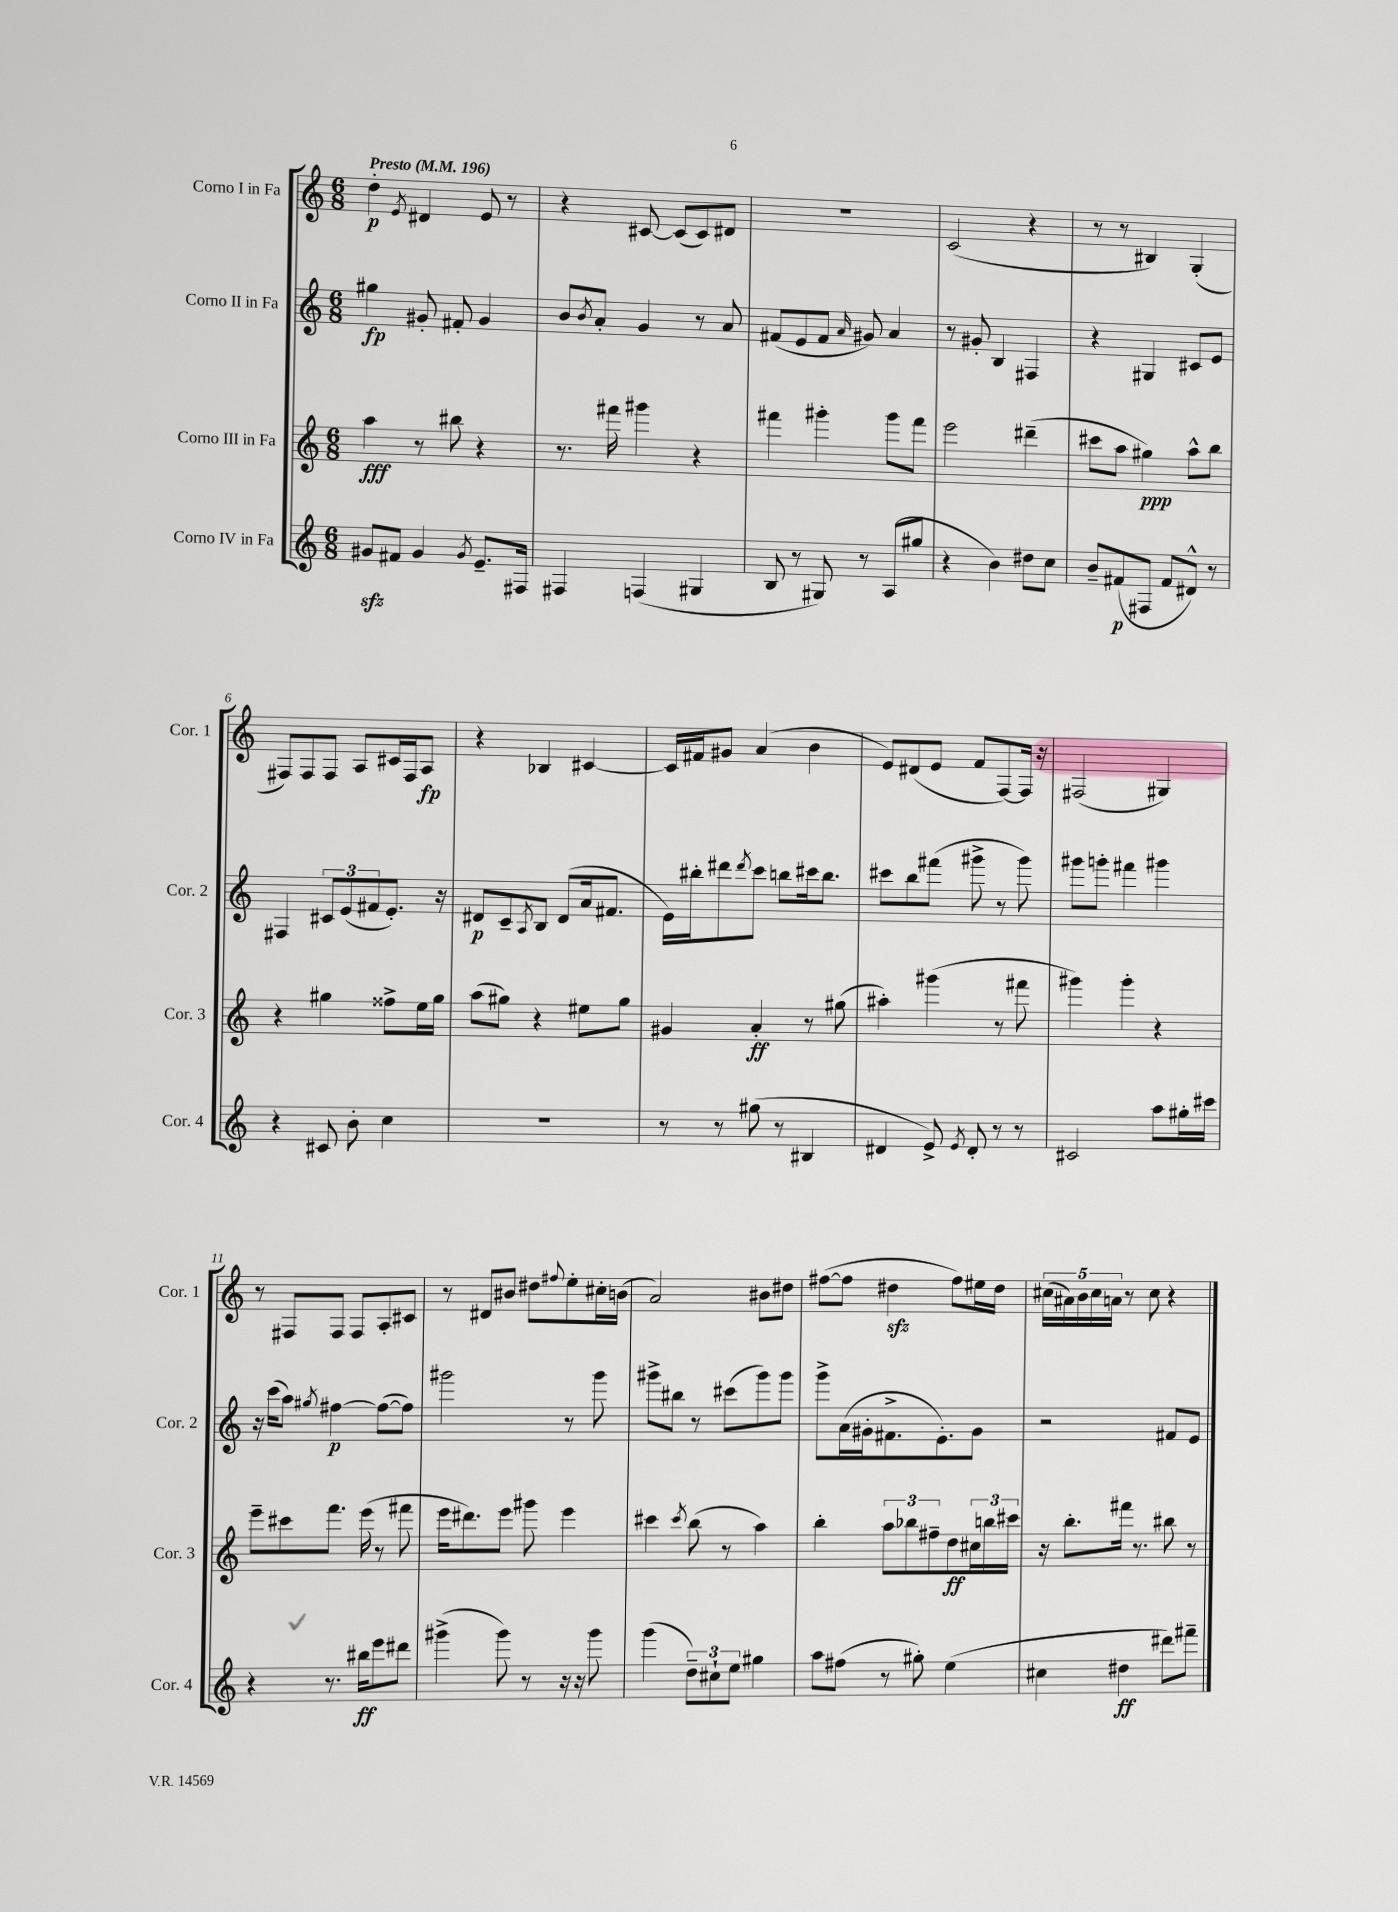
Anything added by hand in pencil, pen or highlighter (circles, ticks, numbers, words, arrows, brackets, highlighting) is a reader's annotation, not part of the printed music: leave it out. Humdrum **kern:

**kern	**kern	**kern	**kern
*staff4	*staff3	*staff2	*staff1
*clefG2	*clefG2	*clefG2	*clefG2
*k[]	*k[]	*k[]	*k[]
*M6/8	*M6/8	*M6/8	*M6/8
*MM196	*MM196	*MM196	*MM196
8g#	4aa	4gg#	4dd'
8f#	.	.	.
.	.	.	8qe
4g#	8r	8g#'	4d#
.	8bb#	8f#'	.
8qg#	.	.	.
8.e~	4r	4g#	8e
.	.	.	8r
16F#	.	.	.
=	=	=	=
4F#	8.r	8b	4r
.	.	8qb	.
.	.	8a'	.
.	16fff#	.	.
(4F	4ggg#	4g	[8c#
.	.	.	(8c#]
4G#	4r	8r	8c#)
.	.	8a	8d#
=	=	=	=
8B	4fff#	(8f#	2.r
8r	.	8e	.
8G#)	4ggg#'	8f#	.
.	.	16qqa	.
8r	.	8g#)	.
(8A	8ggg#	4a	.
8gg#	8fff#	.	.
=	=	=	=
4r	2eee	8r	(2c
.	.	8g#'	.
4b)	.	4B	.
8dd#	(4ddd#~	4F#	4r
8cc	.	.	.
=	=	=	=
8b~	8ccc#	4r	8r
(8f#	8aa	.	8r
8F#	4gg#)	4G#	4B#)
8f#	.	.	.
8d#^^)	8aa^^	8c#	(4G'
8r	8bb	8e	.
=	=	=	=
4r	4r	4F#	8F#)
.	.	.	8F#
8c#	4gg#	12c#	8F#
.	.	(12e	.
8b'	.	.	8A
.	.	12f#	.
4cc	8ff##^	8.e')	16c#
.	.	.	16F#
.	16ee	.	8A
.	16gg#	16r	.
=	=	=	=
2.r	(8aa	8d#	4r
.	8gg#)	8c~	.
.	.	8qA	.
.	4r	8B	4B-
.	.	(8d#	.
.	8ee#	16a	[4c#
.	.	8.f#	.
.	8gg#	.	.
=	=	=	=
8r	4g#	16e)	16c#]
.	.	16bb#'	16f#
8r	.	8ddd#	8g#
.	.	8qddd#	.
(8gg#	4a'	8ccc	(4a
8r	.	8bb	.
4B#	8r	16ccc#	4b
.	.	8.bb	.
.	(8gg#	.	.
=	=	=	=
4d#	4aa#')	8ccc#	8e)
.	.	8bb	(8d#
8e^)	(4ggg#	(8fff#	8e
8qe	.	.	.
8d#'	.	8ggg#^	8f
8r	8r	8r	[8F)
8r	8fff#	8ggg#)	16F]
.	.	.	16r
=	=	=	=
2c#	4ggg#)	8ggg#	(2F#
.	.	8ggg'	.
.	4ggg#'	4fff#	.
8aa	4r	4ggg#	4G#)
16gg#'	.	.	.
16ccc#	.	.	.
=	=	=	=
4r	8eee~	16r	8r
.	.	(16ccc	.
.	8ccc#	8aa)	8F#
.	.	8qgg#	.
8.r	8.fff	[4ff#	8F#
.	.	.	8F#
16bb#	(16eee	.	.
8eee	8r	(8ff#_	8A'
8ddd#	8fff#	8ff#])	8c#
=	=	=	=
(4ggg#^	16eee	2ggg#	8r
.	8.ddd#)	.	.
.	.	.	8d#
8ggg#)	8eee	.	8b#
8r	8ggg#	.	8dd#
.	.	.	8qqff#
16r	4eee	8r	8ee'
16r	.	.	.
8ggg#	.	8ggg#	16cc#'
.	.	.	(16b
=	=	=	=
(4ggg	4ccc#	8ggg#^	2a)
.	.	8bb#	.
.	8qccc#	.	.
12dd~)	(8bb	8r	.
12cc#`	.	.	.
.	8r	(8ccc#	.
12ee	.	.	.
4gg#	4aa)	8ggg#)	8b#
.	.	8ggg#	8dd#
=	=	=	=
8aa	4bb'	8ggg^	([8ff#
(8ff#	.	(16a	8ff#]
.	.	16g#'	.
8r	12aa	8.f#^	4dd#
.	12bb-	.	.
8gg#')	.	.	.
.	12ff#~	.	.
.	.	8.e')	.
(4ee	8dd	.	8ff#)
.	24cc#	8g#	16ee#
.	24bb	.	.
.	.	.	16dd#
.	24ccc#	.	.
=	=	=	=
4cc#	16r	2r	(20cc#
.	.	.	20a#)
.	8.bb'	.	.
.	.	.	20b
.	.	.	20cc#
.	.	.	20a
4dd#	16fff#	.	8r
.	8.r	.	.
.	.	.	8cc#
8ddd#)	8bb#	8f#	4r
8fff#~	8r	8e	.
==	==	==	==
*-	*-	*-	*-
